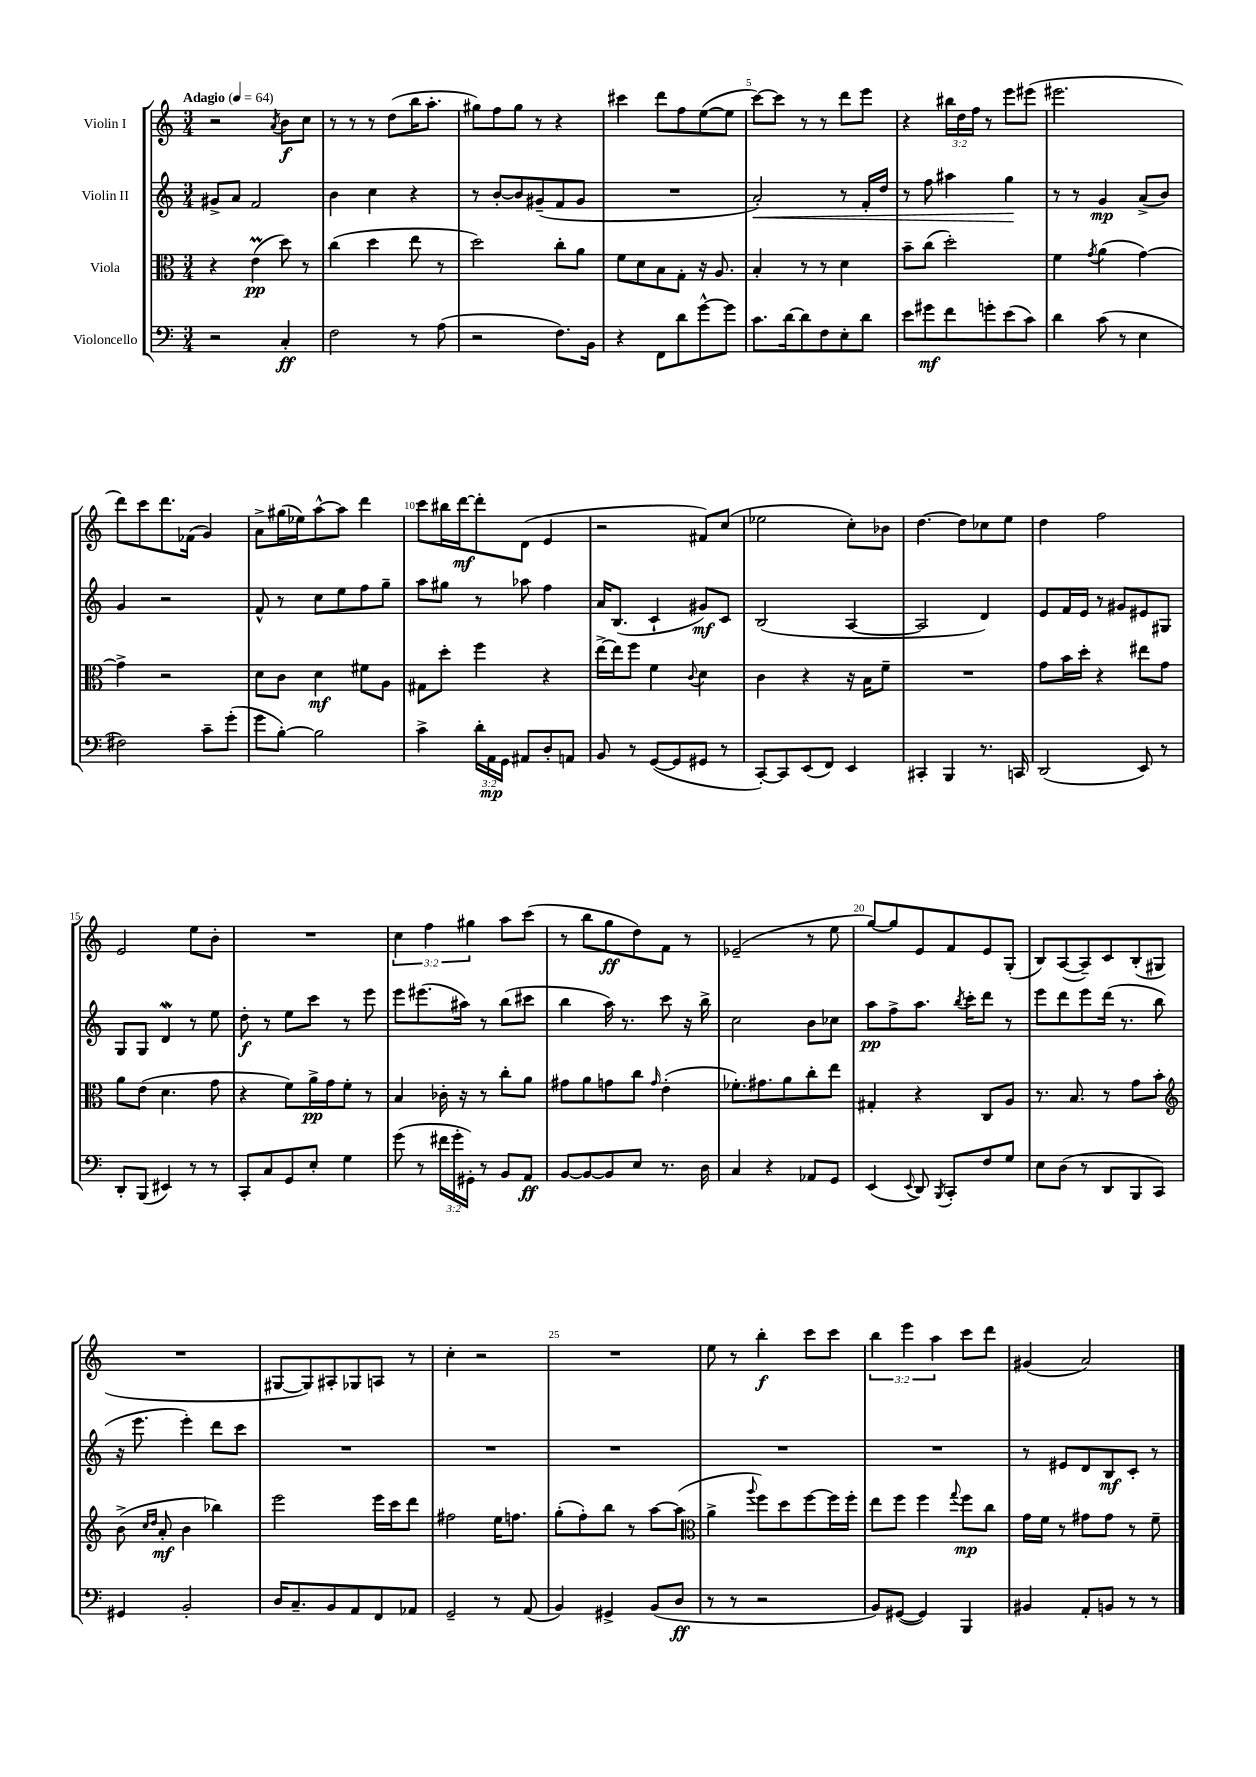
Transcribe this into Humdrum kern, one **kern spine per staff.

**kern	**kern	**kern	**kern
*staff4	*staff3	*staff2	*staff1
*clefF4	*clefC3	*clefG2	*clefG2
*k[]	*k[]	*k[]	*k[]
*M3/4	*M3/4	*M3/4	*M3/4
*MM64	*MM64	*MM64	*MM64
2r	4r	8g#^/L	2r
.	.	8a/J	.
.	(4e\	2f/	.
.	.	.	8qa/
4C'/	8dd\)	.	8b\L
.	8r	.	8cc\J
=	=	=	=
2F\	(4cc\	4b\	8r
.	.	.	8r
.	4dd\	4cc\	8r
.	.	.	(8dd\L
8r	8ee\	4r	16bb\K
.	.	.	8.aa'\J
(8A\	8r	.	.
=	=	=	=
2r	2dd\)	8r	8gg#\L)
.	.	[8b'/L	8ff\
.	.	8b/]	8gg#\J
.	.	(8g#~/	8r
8.F\L)	8cc'\L	8f/	4r
.	8a\J	8g#/J	.
16BB\Jk	.	.	.
=	=	=	=
4r	8f\L	2.r	4ccc#\
.	8d\	.	.
8FF\L	8B\	.	8ddd\L
8d\	8G'\J	.	8ff\
[8g^^\	16r	.	([8ee\
.	8.A/	.	.
8g\]J	.	.	8ee\]J
=	=	=	=
8.c\L	4B'/	2a'/)	[8ccc\L)
.	.	.	8ccc\]J
[16d\k	.	.	.
8d\]	8r	.	8r
8F\	8r	.	8r
8E'\	4d\	8r	8ddd\L
8d\J	.	16f'/LL	8eee\J
.	.	16dd/JJ	.
=	=	=	=
8e\L	8b~\L	8r	4r
8g#\	(8cc\J	8ff\	.
8f\	2dd'\)	4aa#\	24bb#\LL
.	.	.	24dd\
.	.	.	24ff\JJ
8g'\	.	.	8r
(8e\	.	4gg\	8eee\L
8c\J)	.	.	(8eee#\J
=	=	=	=
4d\	4f\	8r	2.eee#\
.	.	8r	.
.	8qg/	.	.
(8c\	(4a\	4g/	.
8r	.	.	.
4E\	[4g\)	(8a^/L	.
.	.	8b/J)	.
=	=	=	=
2F#\)	4g^\]	4g/	8ddd\L)
.	.	.	8ccc\
.	2r	2r	8.ddd\
.	.	.	(16f-\Jk
8c~\L	.	.	4g/)
(8g'\J	.	.	.
=	=	=	=
8g\L	8d\L	8f^^/	8a^\L
[8B'\J)	8c\J	8r	(16gg#\L
.	.	.	16ee-\J)
2B\]	4d\	8cc\L	[8aa^^\
.	.	8ee\	8aa\]J
.	8f#\L	8ff\	4ddd\
.	8A\J	8gg~\J	.
=	=	=	=
4c^\	8G#\L	8aa\L	8ccc\L
.	8dd'\J	8gg#\J	16bb#\L
.	.	.	[16ddd\J
24d'\LL	4ff\	8r	8ddd'\]
24AA\	.	.	.
24GG\JJ	.	.	.
8AA#/L	.	8aa-\	(8d\J
8D'/	4r	4ff\	4e/
8AA/J	.	.	.
=	=	=	=
8BB/	[16ee^\LL	16a/LK	2r
.	16ee\]J	(8.B/J	.
8r	8ff\J	.	.
([8GG/L	4f\	4c`/	.
8GG/]	.	.	.
.	8qqc/	.	.
8GG#/J	4d\	8g#/L)	8f#/L)
8r	.	8c/J	(8cc/J
=	=	=	=
[8CC'/L)	4c\	(2B/	2ee-\
8CC/]	.	.	.
(8EE/	4r	.	.
8FF/J)	.	.	.
4EE/	16r	[4A/	8cc'\L)
.	16B\LK	.	.
.	8f~\J	.	8b-\J
=	=	=	=
4CC#'/	2.r	2A/]	[4.dd\
4BBB/	.	.	.
.	.	.	8dd\]L
8.r	.	4d/)	8cc-\
.	.	.	8ee\J
16CC/	.	.	.
=	=	=	=
(2DD/	8g\L	8e/L	4dd\
.	16b\L	16f/L	.
.	16dd'\JJ	16e/JJ	.
.	4r	8r	2ff\
.	.	8g#/L	.
8EE/)	8ee#\L	8e#/	.
8r	8g\J	8G#/J	.
=	=	=	=
8DD'/L	8a\L	8G/L	2e/
(8BBB/J	(8e\J	8G/J	.
4EE#/)	4.d\	4d/	.
8r	.	8r	8ee\L
8r	8g\	8ee\	8b'\J
=	=	=	=
8CC'/L	4r	8dd'\	2.r
8C/	.	8r	.
8GG/	8f\L)	8ee\L	.
8E'/J	16a^\L	8ccc\J	.
.	16g\J	.	.
4G\	8f'\J	8r	.
.	8r	8eee\	.
=	=	=	=
(8g\	4B/	8eee\L	6cc\
8r	.	(8.eee#\	.
.	.	.	6ff\
24f#\LL	16c-'\	.	.
24g'\	.	.	.
.	16r	16aa#\Jk)	.
24GG#'\JJ)	.	.	6gg#\
8r	8r	8r	.
8BB/L	8cc'\L	(8bb\L	8aa\L
8AA/J	8a\J	8ccc#\J	(8ccc\J
=	=	=	=
[8BB/L	8g#\L	4bb\	8r
8BB/_	8a\	.	8bb\L
8BB/]	8g\	16aa\)	8gg\
.	.	8.r	.
8E/J	8cc\J	.	8dd\)
.	16qqg/	.	.
8.r	(4e'\	8ccc\	8f\J
.	.	16r	8r
16D\	.	16bb^\	.
=	=	=	=
4C/	8.f-'\L)	2cc\	(2e-~/
.	8.g#\	.	.
4r	.	.	.
.	8a\	.	.
8AA-/L	8cc'\	8b\L	8r
8GG/J	8ee\J	8cc-\J	8ee\
=	=	=	=
(4EE/	4G#'/	8aa\L	[8gg/L)
.	.	8ff^\	8gg/]
8qqEE/	.	.	.
8DD/)	4r	8.aa\J	8e/
8qBBB/	.	.	.
8CC'/L	.	.	8f/
.	.	8qbb/	.
.	.	16ccc'\LK	.
8F/	8C/L	8ddd\J	8e/
8G/J	8A/J	8r	(8G'/J
=	=	=	=
8E\L	8.r	8eee\L	8B/L)
(8D\J	.	8ddd\	([8A/
.	8.B/	.	.
8r	.	8eee\	8A~/])
8DD/L	8r	(16ddd\Jk	8c/
.	.	8.r	.
8BBB/	8g\L	.	(8B'/
8CC/J)	8b'\J	8bb\	8G#/J
=	=	=	=
*	*clefG2	*	*
4GG#/	(8b^\	16r	2.r
.	.	8.eee\	.
.	16qqcc/LL	.	.
.	16qqdd/JJ	.	.
.	8a'/	.	.
2BB'/	4b\	4eee'\)	.
.	4bb-\)	8ddd\L	.
.	.	8ccc\J	.
=	=	=	=
16D/LK	2eee\	2.r	[8G#/L
8.C~/	.	.	.
.	.	.	8G#/])
8BB/	.	.	8A#'/
8AA/	.	.	8G-/
8FF/	16eee\LL	.	8A/J
.	16ccc\J	.	.
8AA-/J	8ddd\J	.	8r
=	=	=	=
2GG~/	2ff#\	2.r	4cc'\
.	.	.	2r
8r	16ee\LK	.	.
.	8.ff\J	.	.
(8AA/	.	.	.
=	=	=	=
4BB/)	(8gg'\L	2.r	2.r
.	8ff'\)	.	.
4GG#^/	8bb\J	.	.
.	8r	.	.
(8BB/L	[8aa\L	.	.
8D/J	(8aa\]J	.	.
=	=	=	=
*	*clefC3	*	*
8r	4a^\	2.r	8ee\
8r	.	.	8r
.	8qqaa/	.	.
2r	8ff\L)	.	4bb'\
.	8dd\	.	.
.	[8ff\	.	8ccc\L
.	16ff\]L	.	8ccc\J
.	16ff'\JJ	.	.
=	=	=	=
8BB/L)	8ee\L	2.r	6bb\
([8GG#/J	8ff\J	.	.
.	.	.	6eee\
4GG#/])	4ff\	.	.
.	.	.	6aa\
.	8qqgg/	.	.
4BBB/	8ff\L	.	8ccc\L
.	8cc\J	.	8ddd\J
=	=	=	=
4BB#/	16g\LL	8r	(4g#/
.	16f\JJ	.	.
.	8r	8e#/L	.
8AA'/L	8g#\L	8d/	2a/)
8BB/J	8g#\J	8B/	.
8r	8r	8c'/J	.
8r	8f~\	8r	.
==	==	==	==
*-	*-	*-	*-
